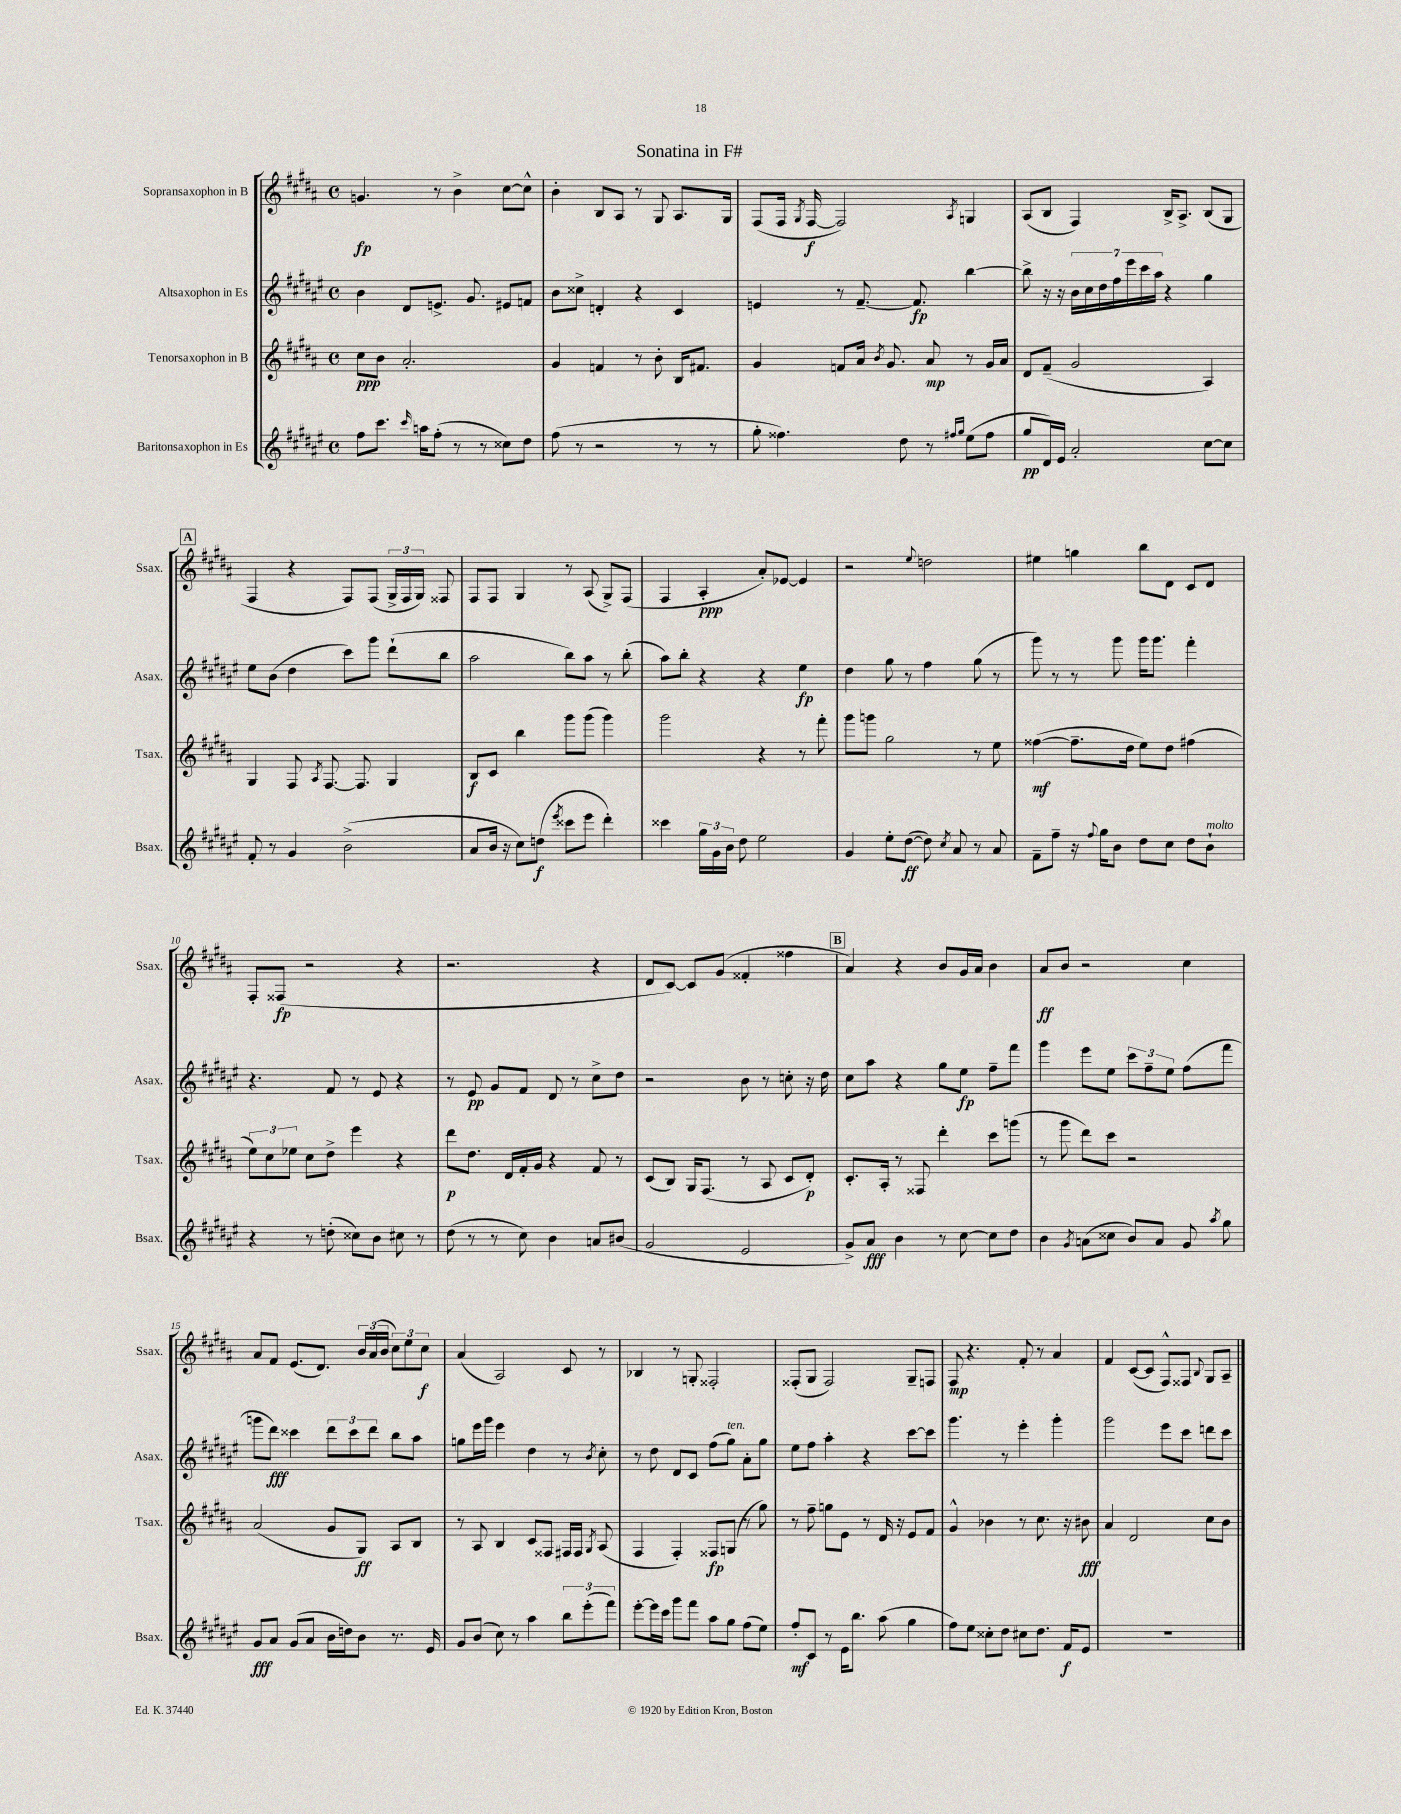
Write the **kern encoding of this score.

**kern	**dynam	**kern	**dynam	**kern	**dynam	**kern	**dynam
*part4	*part4	*part3	*part3	*part2	*part2	*part1	*part1
*staff4	*staff4	*staff3	*staff3	*staff2	*staff2	*staff1	*staff1
*I"Baritonsaxophon in Es	*	*I"Tenorsaxophon in B	*	*I"Altsaxophon in Es	*	*I"Sopransaxophon in B	*
*I'Bsax.	*	*I'Tsax.	*	*I'Asax.	*	*I'Ssax.	*
*clefG2	*	*clefG2	*	*clefG2	*	*clefG2	*
*k[f#c#g#d#a#e#]	*	*k[f#c#g#d#a#]	*	*k[f#c#g#d#a#e#]	*	*k[f#c#g#d#a#]	*
*M4/4	*	*M4/4	*	*M4/4	*	*M4/4	*
*met(c)	*	*met(c)	*	*met(c)	*	*met(c)	*
=1	=1	=1	=1	=1	=1	=1	=1
8ff#\L	.	8cc#\L	ppp	4b\	.	4.gn/	fp
8.ccc#\J	.	8b\J	.	.	.	.	.
.	.	2.a#'/	.	8d#/L	.	.	.
16qqccc#/	.	.	.	.	.	.	.
16aan\KL	.	.	.	.	.	.	.
(8ff#'\J	.	.	.	8.en^/J	.	8r	.
8r	.	.	.	.	.	4b^\	.
.	.	.	.	8.g#/	.	.	.
8r	.	.	.	.	.	.	.
8cc##X\L)	.	.	.	8e#X/L	.	[8cc#\L	.
8dd#\J	.	.	.	8fn/J	.	8cc#^^\J]	.
=2	=2	=2	=2	=2	=2	=2	=2
(8ff#\	.	4g#/	.	8b\L	.	4b'\	.
8r	.	.	.	8cc##X^\J	.	.	.
2r	.	4fn/	.	4dn'/	.	8B/L	.
.	.	.	.	.	.	8A#/J	.
.	.	8r	.	4r	.	8r	.
.	.	8b'\	.	.	.	8G#/	.
8r	.	16B/KL	.	4c#/	.	8.A#/L	.
.	.	8.f#X/J	.	.	.	.	.
8r	.	.	.	.	.	.	.
.	.	.	.	.	.	16G#/Jk	.
=3	=3	=3	=3	=3	=3	=3	=3
8gg#'\	.	4g#/	.	4en/	.	(8F#/L	.
4.ff##X\)	.	.	.	.	.	16F#/Jk	.
.	.	.	.	.	.	8qG#/	.
.	.	.	.	.	.	[16F#/	f
.	.	8fn/L	.	8r	.	2F#/])	.
.	.	16a#/Jk	.	[8.f#~/	.	.	.
.	.	8qb/	.	.	.	.	.
.	.	8.g#/	.	.	.	.	.
8dd#\	.	.	.	.	.	.	.
.	.	.	.	8.f#/]	fp	.	.
8r	.	8a#/	mp	.	.	.	.
16qqff#X/LL	.	.	.	.	.	.	.
16qqgg#/JJ	.	.	.	.	.	8qA#/	.
(8ee#\L	.	8r	.	[4bb\	.	4Gn/	.
8ff#\J	.	16g#/LL	.	.	.	.	.
.	.	16a#/JJ	.	.	.	.	.
=4	=4	=4	=4	=4	=4	=4	=4
8gg#/L	pp	8d#/L	.	8bb^\]	.	(8A#/L	.
16d#/L)	.	(8f#~/J	.	16r	.	8B/J	.
16e#/JJ	.	.	.	16r	.	.	.
2a#'/	.	2g#/	.	28b\LL	.	4F#/)	.
.	.	.	.	28cc#\	.	.	.
.	.	.	.	28dd#\	.	.	.
.	.	.	.	28ff#\	.	.	.
.	.	.	.	28eee#\	.	.	.
.	.	.	.	28ccc#\	.	.	.
.	.	.	.	28aa#\JJ	.	.	.
.	.	.	.	4r	.	16B^/KL	.
.	.	.	.	.	.	8.A#^/J	.
[8cc#\L	.	4A#/)	.	4gg#\	.	(8B/L	.
8cc#\J]	.	.	.	.	.	8G#/J	.
!!LO:LB:g=z
!!LO:REH:place=s1:t=A
=5	=5	=5	=5	=5	=5	=5	=5
8f#'/	.	4G#/	.	8ee#\L	.	4F#/	.
8r	.	.	.	(8b\J	.	.	.
4g#/	.	8F#/	.	4dd#\	.	4r	.
.	.	8qA#/	.	.	.	.	.
.	.	[8.F#/	.	.	.	.	.
(2b^\	.	.	.	8ccc#\L)	.	8F#/L)	.
.	.	8.F#/]	.	.	.	.	.
.	.	.	.	8ggg#\J	.	(8F#/J	.
.	.	4G#/	.	(8ddd#`\L	.	24G#^/LL	.
.	.	.	.	.	.	24F#/	.
.	.	.	.	.	.	24G#/JJ)	.
.	.	.	.	8bb\J	.	8F##X/	.
=6	=6	=6	=6	=6	=6	=6	=6
8a#/L	.	8B/L	f	2aa#\	.	8F#/L	.
16b/Jk	.	8c#/J	.	.	.	8F#/J	.
16r	.	.	.	.	.	.	.
8cc#\L)	.	4bb\	.	.	.	4G#/	.
(8ddn\J	f	.	.	.	.	.	.
8qeee#/	.	.	.	.	.	.	.
8ccc##X\L	.	8ggg#\L	.	8bb\L)	.	8r	.
8eee#\J	.	(8ggg#\J	.	8aa#\J	.	(8A#/	.
4ddd#'\)	.	4ggg#\)	.	8r	.	8G#^/L)	.
.	.	.	.	(8bb'\	.	(8F#/J	.
=7	=7	=7	=7	=7	=7	=7	=7
4ccc##X\	.	2ggg#\	.	8aa#\L)	.	4F#/	.
.	.	.	.	8bb'\J	.	.	.
24gg#\LL	.	.	.	4r	.	4A#'/	ppp
24g#\	.	.	.	.	.	.	.
24b\JJ	.	.	.	.	.	.	.
8dd#\	.	.	.	.	.	.	.
2ee#\	.	4r	.	4r	.	8a#'/L)	.
.	.	.	.	.	.	[8e-X/J	.
.	.	8r	.	4ee#\	fp	4e-/]	.
.	.	8fff#'\	.	.	.	.	.
=8	=8	=8	=8	=8	=8	=8	=8
4g#/	.	8ggg#\L	.	4dd#\	.	2r	.
.	.	8gggn\J	.	.	.	.	.
8ee#'\L	.	2gg#\	.	8gg#\	.	.	.
([8dd#\J	ff	.	.	8r	.	.	.
.	.	.	.	.	.	8qqee/	.
8dd#\])	.	.	.	4ff#\	.	2ddn\	.
8qcc#/	.	.	.	.	.	.	.
8a#/	.	.	.	.	.	.	.
8r	.	8r	.	(8gg#\	.	.	.
8a#/	.	8ee\	.	8r	.	.	.
=9	=9	=9	=9	=9	=9	=9	=9
8f#~\L	.	([4ff##X\	mf	8ggg#\)	.	4ee#X\	.
8ff#~\J	.	.	.	8r	.	.	.
16r	.	8.ff##~\L]	.	8r	.	4ggn\	.
8qqff#/	.	.	.	.	.	.	.
16gg#\KL	.	.	.	.	.	.	.
8b\J	.	.	.	8ggg#\	.	.	.
.	.	16dd#\Jk	.	.	.	.	.
8dd#\L	.	8ee\L)	.	16ggg#\KL	.	8bb\L	.
.	.	.	.	8.ggg#\J	.	.	.
8cc#\J	.	8dd#\J	.	.	.	8d#\J	.
8dd#\L	.	(4ff#X\	.	4fff#'\	.	8c#/L	.
!LO:TX:a:i:t=molto	!	!	!	!	!	!	!
8b`\J	.	.	.	.	.	8d#/J	.
!!LO:LB:g=z
=10	=10	=10	=10	=10	=10	=10	=10
4r	.	12ee\L)	.	4.r	.	8F#'/L	.
.	.	12cc#\	.	.	.	.	.
.	.	.	.	.	.	(8F##X/J	fp
.	.	12ee-X\J	.	.	.	.	.
8r	.	8cc#\L	.	.	.	2r	.
(8ddn'\	.	8dd#^\J	.	8f#/	.	.	.
8cc##X\L)	.	4eee\	.	8r	.	.	.
8b\J	.	.	.	8e#/	.	.	.
8cc#X\	.	4r	.	4r	.	4r	.
8r	.	.	.	.	.	.	.
=11	=11	=11	=11	=11	=11	=11	=11
(8dd#\	.	8ddd#\L	p	8r	.	2.r	.
8r	.	8.dd#\J	.	8e#/	pp	.	.
8r	.	.	.	8g#/L	.	.	.
.	.	16d#/LL	.	.	.	.	.
8cc#\)	.	16f#'/	.	8f#/J	.	.	.
.	.	16g#/JJ	.	.	.	.	.
4b\	.	4r	.	8d#/	.	.	.
.	.	.	.	8r	.	.	.
8an/L	.	8f#/	.	8cc#^\L	.	4r	.
(8b#X/J	.	8r	.	8dd#\J	.	.	.
=12	=12	=12	=12	=12	=12	=12	=12
2g#/	.	(8c#/L	.	2r	.	8d#/L	.
.	.	8B/J)	.	.	.	[8c#/J)	.
.	.	16G#/KL	.	.	.	8c#/L]	.
.	.	(8.F#/J	.	.	.	.	.
.	.	.	.	.	.	(8g#/J	.
2e#/	.	8r	.	8b\	.	4f##X'/	.
.	.	8A#/	.	8r	.	.	.
.	.	8c#/L	.	8ccn'\	.	4ff##X\	.
.	.	8d#'/J)	p	16r	.	.	.
.	.	.	.	16dd#\	.	.	.
!!LO:REH:place=s1:t=B
=13	=13	=13	=13	=13	=13	=13	=13
8g#^/L)	.	8.c#'/L	.	8cc#\L	.	4a#/)	.
8a#/J	fff	.	.	8aa#\J	.	.	.
.	.	16A#'/Jk	.	.	.	.	.
4b\	.	8r	.	4r	.	4r	.
.	.	8F##X/	.	.	.	.	.
8r	.	4ddd#'\	.	8gg#\L	.	8b/L	.
[8cc#\	.	.	.	8ee#\J	fp	16g#/L	.
.	.	.	.	.	.	16a#/JJ	.
8cc#\L]	.	8ccc#\L	.	8ff#~\L	.	4b\	.
8dd#\J	.	(8gggn\J	.	8fff#\J	.	.	.
=14	=14	=14	=14	=14	=14	=14	=14
4b\	.	8r	.	4ggg#\	.	8a#/L	ff
.	.	8ggg#\	.	.	.	8b/J	.
8qg#/	.	.	.	.	.	.	.
(8an\L	.	8ddd#\L)	.	8eee#\L	.	2r	.
8cc##X\J	.	8ccc#\J	.	8ee#\J	.	.	.
8b/L)	.	2r	.	12ccc#\L	.	.	.
.	.	.	.	12ff#~\	.	.	.
8a/J	.	.	.	.	.	.	.
.	.	.	.	12ee#\J	.	.	.
8g#/	.	.	.	(8ff#\L	.	4cc#\	.
8qaa#/	.	.	.	.	.	.	.
8gg#\	.	.	.	8fff#\J	.	.	.
!!LO:LB:g=z
=15	=15	=15	=15	=15	=15	=15	=15
8g#/L	fff	(2a#/	.	8gggn\L	.	8a#/L	.
8a#/J	.	.	.	8ddd#\J)	fff	8f#/J	.
(8g#/L	.	.	.	4ccc##X\	.	(8.e/L	.
8a#/J	.	.	.	.	.	.	.
.	.	.	.	.	.	8.d#/J)	.
16b\LL	.	8g#/L	.	12ddd#\L	.	.	.
16ddn\J)	.	.	.	.	.	.	.
.	.	.	.	12ccc##\	.	.	.
8b\J	.	8G#/J)	ff	.	.	24b/LL	.
.	.	.	.	12ddd#\J	.	(24a#/	.
.	.	.	.	.	.	24b/JJ	.
8.r	.	8A#/L	.	8bb\L	.	12cc#\L)	.
.	.	.	.	.	.	12ee\	.
.	.	8B/J	.	8aa#\J	.	.	.
.	.	.	.	.	.	12cc#\J	f
16e#/	.	.	.	.	.	.	.
=16	=16	=16	=16	=16	=16	=16	=16
8g#/L	.	8r	.	8ggn\L	.	(4a#/	.
(8b/J	.	8A#/	.	16eee#\L	.	.	.
.	.	.	.	16ggg#\JJ	.	.	.
8cc#\)	.	4B/	.	4eee#\	.	2A#/)	.
8r	.	.	.	.	.	.	.
4aa#\	.	8c#/L	.	4dd#\	.	.	.
.	.	8F##X/J	.	.	.	.	.
12bb\L	.	16F#X/LL	.	8r	.	8c#/	.
.	.	16F#/JJ	.	.	.	.	.
(12eee#'\	.	.	.	.	.	.	.
.	.	8qG#/	.	8qb/	.	.	.
.	.	(8A#/	.	8cc#'\	.	8r	.
12fff#\J)	.	.	.	.	.	.	.
=17	=17	=17	=17	=17	=17	=17	=17
[8eee#'\L	.	4F#/	.	8r	.	4B-X/	.
16eee#\L]	.	.	.	8dd#\	.	.	.
16ccc#\JJ	.	.	.	.	.	.	.
8ggg#\L	.	4F#'/)	.	8d#/L	.	8r	.
8fff#\J	.	.	.	8c#/J	.	8Gn'/	.
8aa#\L	.	8F##X/L	fp	(8ff#\L	.	2F##X'/	.
!	!	!	!	!LO:TX:a:i:t=ten.	!	!	!
8gg#\J	.	(8Gn/J	.	8gg#\J)	.	.	.
(8ff#\L	.	8r	.	8a#'\L	.	.	.
8ee#\J)	.	8gg#\)	.	8gg#\J	.	.	.
=18	=18	=18	=18	=18	=18	=18	=18
8ff#'/L	mf	8r	.	8ee#\L	.	(8F##X'/L	.
8c#/J	.	8ff#~\	.	8ff#\J	.	8G#/J	.
8r	.	8ggn\L	.	4aa#'\	.	2F##/)	.
16e#\KL	.	8e\J	.	.	.	.	.
8.bb\J	.	.	.	.	.	.	.
.	.	8r	.	4r	.	.	.
(8aa#\	.	16d#/	.	.	.	.	.
.	.	16r	.	.	.	.	.
4gg#\	.	8e/L	.	[8ccc#\L	.	8G#~/L	.
.	.	8f#/J	.	8ccc#\J]	.	8Fn/J	.
=19	=19	=19	=19	=19	=19	=19	=19
8ff#\L)	.	4g#^^/	.	4.ggg#\	.	8F#/	mp
8ee#\J	.	.	.	.	.	4.r	.
8cc##X'\L	.	4b-X\	.	.	.	.	.
8dd#\J	.	.	.	8r	.	.	.
8cc#X\L	.	8r	.	4eee#'\	.	8f#'/	.
8.dd#\J	.	8.cc#\	.	.	.	8r	.
.	.	.	.	4ggg#'\	.	4a#/	.
16f#/KL	f	16r	.	.	.	.	.
8e#/J	.	8b#X\	fff	.	.	.	.
=20	=20	=20	=20	=20	=20	=20	=20
1r	.	4a#/	.	2ggg#\	.	4f#/	.
.	.	2d#/	.	.	.	([8c#/L	.
.	.	.	.	.	.	8c#/J]	.
.	.	.	.	8eee#\L	.	8F#^^/L)	.
.	.	.	.	8ccc#\J	.	8F##X/J	.
.	.	.	.	.	.	8qqB/	.
.	.	8cc#\L	.	8dddn\L	.	8G#/L	.
.	.	8b\J	.	8ccc#\J	.	8A#~/J	.
==	==	==	==	==	==	==	==
*-	*-	*-	*-	*-	*-	*-	*-
